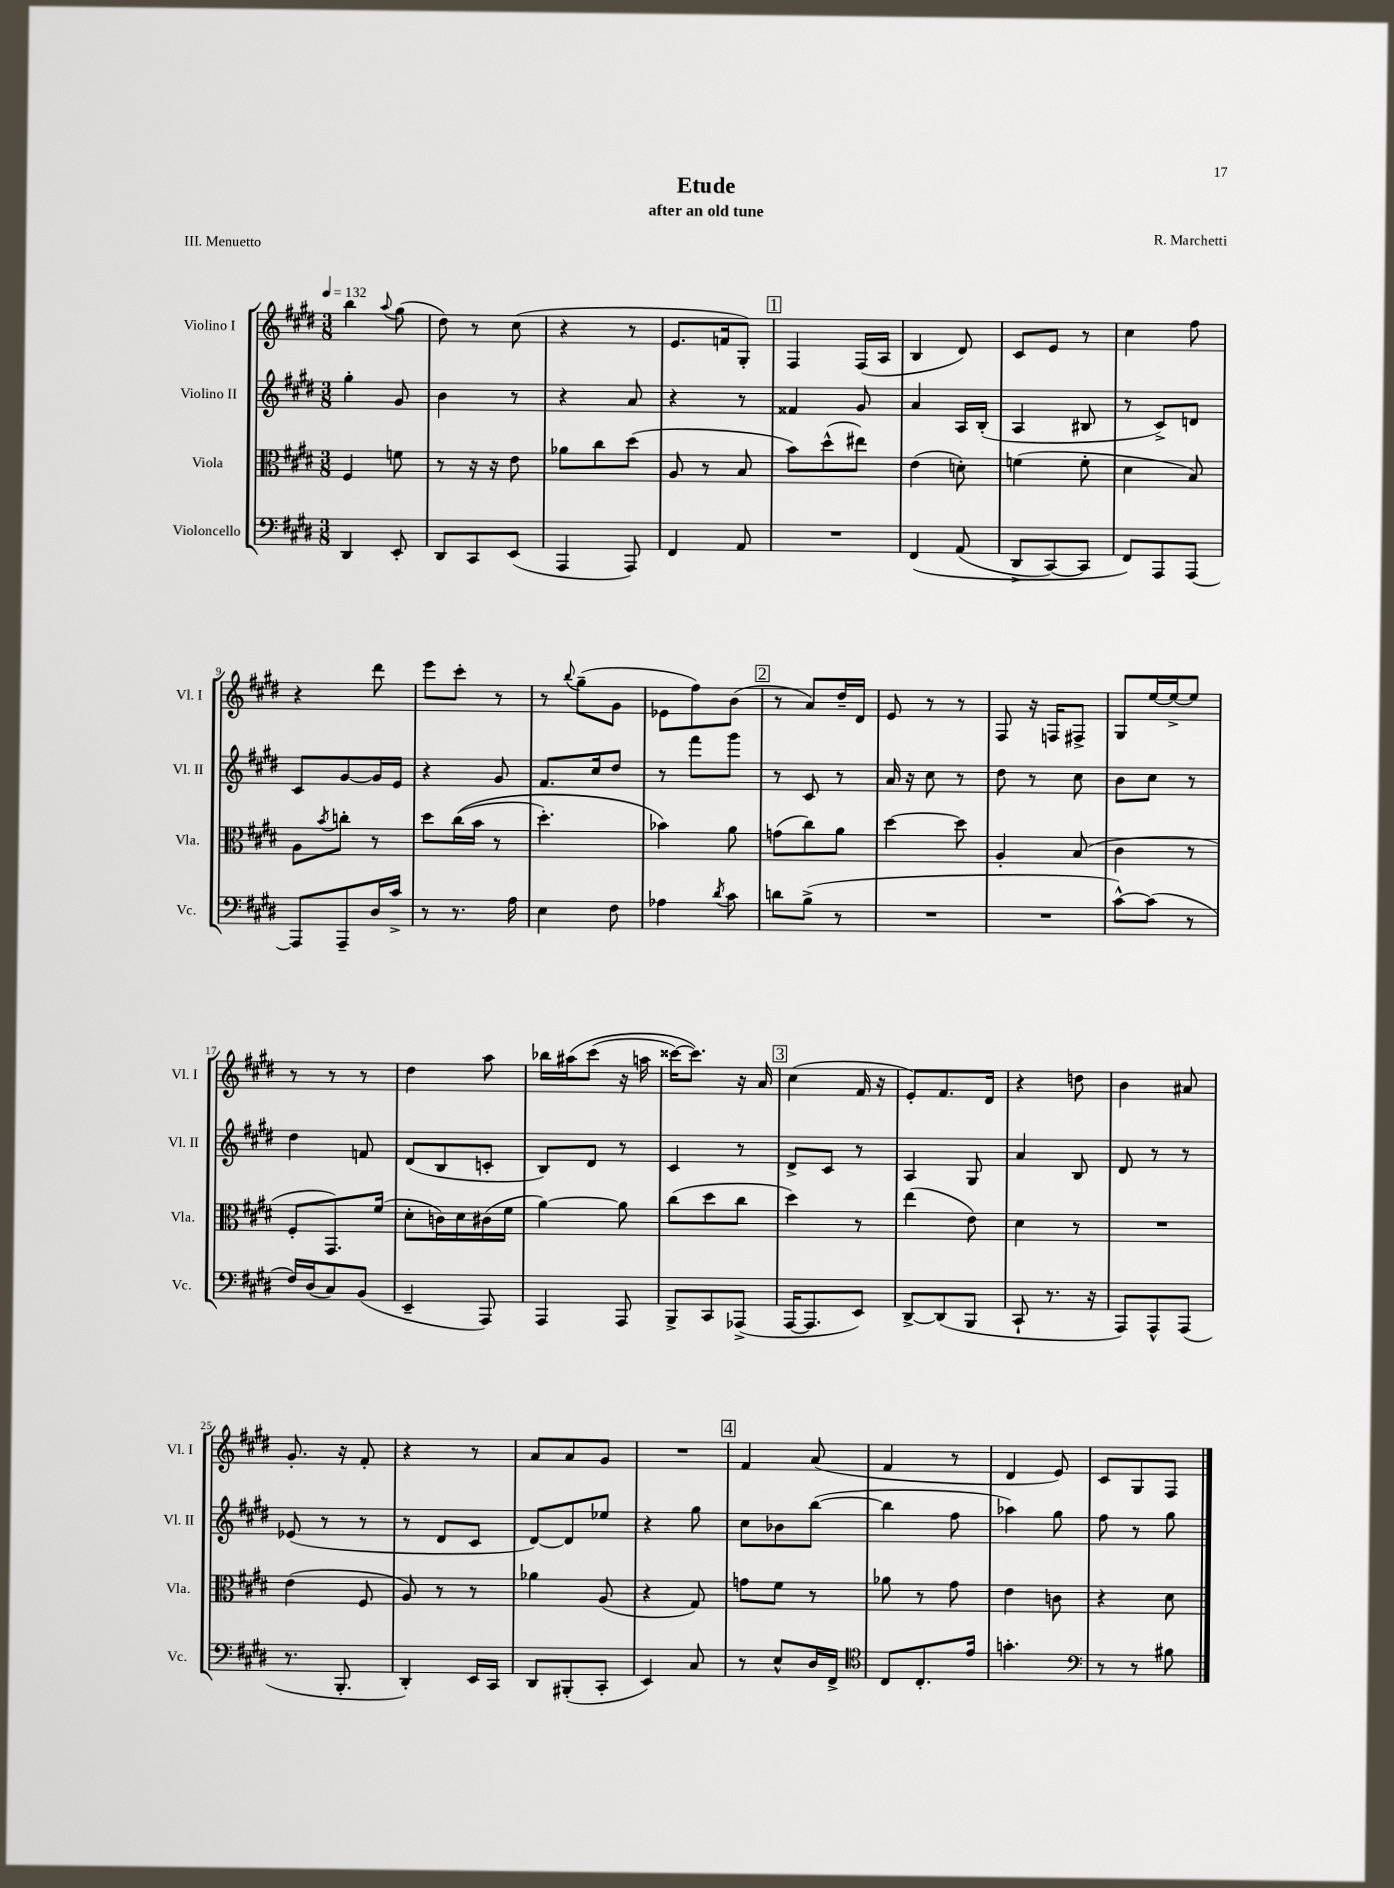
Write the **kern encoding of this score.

**kern	**kern	**kern	**kern
*staff4	*staff3	*staff2	*staff1
*clefF4	*clefC3	*clefG2	*clefG2
*k[f#c#g#d#]	*k[f#c#g#d#]	*k[f#c#g#d#]	*k[f#c#g#d#]
*M3/8	*M3/8	*M3/8	*M3/8
*MM132	*MM132	*MM132	*MM132
4DD#	4F#	4gg#'	4bb
.	.	.	8qqaa
8EE'	8f	8g#	(8gg#
=	=	=	=
8DD#	8r	4b	8dd#)
8CC#	16r	.	8r
.	16r	.	.
(8EE	8e	8r	(8cc#
=	=	=	=
4AAA	8a-	4r	4r
.	8cc#	.	.
8AAA)	(8dd#	8a	8r
=	=	=	=
4FF#	8A	4r	8.e
.	8r	.	.
.	.	.	16f
8AA	8B	8r	8G#')
=	=	=	=
4.r	8b)	4f##	4F#
.	(8dd#^^	.	.
.	8ee#)	8g#	(16F#
.	.	.	16A
=	=	=	=
&(4FF#	(4e	4a	4B
(8AA	8d')	16A	8d#)
.	.	(16B'	.
=	=	=	=
8DD#^	(4f	4A	8c#
[8CC#)	.	.	8e
8CC#]	8f'	8B#	8r
=	=	=	=
8FF#&)	4d#	8r	4cc#
8AAA	.	8c#^)	.
[8AAA	8B)	8d	8ff#
=	=	=	=
8AAA]	8A	8c#	4r
.	8qb	.	.
8AAA~	8cc'	[8g#	.
16D#	8r	16g#]	8ddd#
16c#^	.	16e	.
=	=	=	=
8r	8dd#	4r	8eee
8.r	&((16cc#	.	8ccc#'
.	16b	.	.
.	8r	8g#	8r
16A	.	.	.
=	=	=	=
4E	4.dd#')	8.f#	8r
.	.	.	8qqbb
.	.	.	(8gg#~
.	.	16cc#	.
8F#	.	8dd#	8g#
=	=	=	=
4A-	4b-&)	8r	8e-
.	.	8fff#	8ff#)
8qd#	.	.	.
8c#	8a	8ggg#	(8b
=	=	=	=
8d	(8g	8r	8r
(8B^	8cc#)	8c#	8a)
8r	8a	8r	16dd#~
.	.	.	16d#
=	=	=	=
4.r	[4dd#	16a	8e
.	.	16r	.
.	.	8cc#	8r
.	8dd#]	8r	8r
=	=	=	=
4.r	4A'	8dd#	8F#
.	.	8r	16r
.	.	.	16F
.	(8B	8cc#	8F#^
=	=	=	=
[8c#^^)	4c#	8b	8G#
(8c#]	.	8cc#	[16ee
.	.	.	16ee^_
8r	8r	8r	8ee]
=	=	=	=
16F#)	8F#'	4dd#	8r
(16D#	.	.	.
8C#)	8.GG#)	.	8r
(8BB	.	8f	8r
.	(16f#	.	.
=	=	=	=
4EE~	8d#'	(8d#	4dd#
.	16c)	8B	.
.	16d#	.	.
8AAA)	(16c#	8c'	8aa
.	16f#	.	.
=	=	=	=
4AAA	[4a)	8B)	16bb-
.	.	.	&(16aa#
.	.	8d#	(8ccc#
8AAA	8a]	8r	16r
.	.	.	16aa
=	=	=	=
8BBB^	(8cc#	4c#	[16ccc##)
.	.	.	8.ccc##]&)
8CC#	8dd#	.	.
(8AAA-^	8cc#	8r	16r
.	.	.	16a
=	=	=	=
[16AAA	4dd#)	8d#^	(4cc#
8.AAA]	.	.	.
.	.	8c#	.
8EE)	8r	8r	16f#
.	.	.	16r
=	=	=	=
[8DD#^	(4ee	4A	8e')
(8DD#]	.	.	8.f#
8BBB	8e)	8G#	.
.	.	.	16d#
=	=	=	=
8CC#`	4d#	4a	4r
8.r	.	.	.
.	8r	8B	8dd
16r	.	.	.
=	=	=	=
8AAA)	4.r	8d#	4b
8AAA^^	.	8r	.
(8AAA	.	8r	8a#
=	=	=	=
8.r	(4e	(8e-	8.g#'
.	.	8r	.
8.BBB'	.	.	16r
.	8F#	8r	8f#'
=	=	=	=
4DD#')	8A)	8r	4r
.	8r	8d#	.
16EE	8r	8c#	8r
16CC#	.	.	.
=	=	=	=
8DD#	4a-	[8d#)	8a
(8BBB#'	.	8d#]	8a
8CC#'	(8A	8ee-	8g#
=	=	=	=
4EE)	4r	4r	4.r
8C#	8G#)	8gg#	.
=	=	=	=
8r	8g	8cc#	4f#
8E^^	8f#	8b-	.
16D#	8r	([8bb	(8a
16FF#^	.	.	.
=	=	=	=
*clefC4	*	*	*
8C#	8a-	4bb]	4f#
8.C#'	8r	.	.
.	8g#	8ff#	8r
16e	.	.	.
=	=	=	=
4.g'	4e	4aa-)	4d#
.	8c	8gg#	8e)
=	=	=	=
*clefF4	*	*	*
8r	4r	8ff#	8c#
8r	.	8r	8G#
8B#	8d#	8gg#	8F#
==	==	==	==
*-	*-	*-	*-
